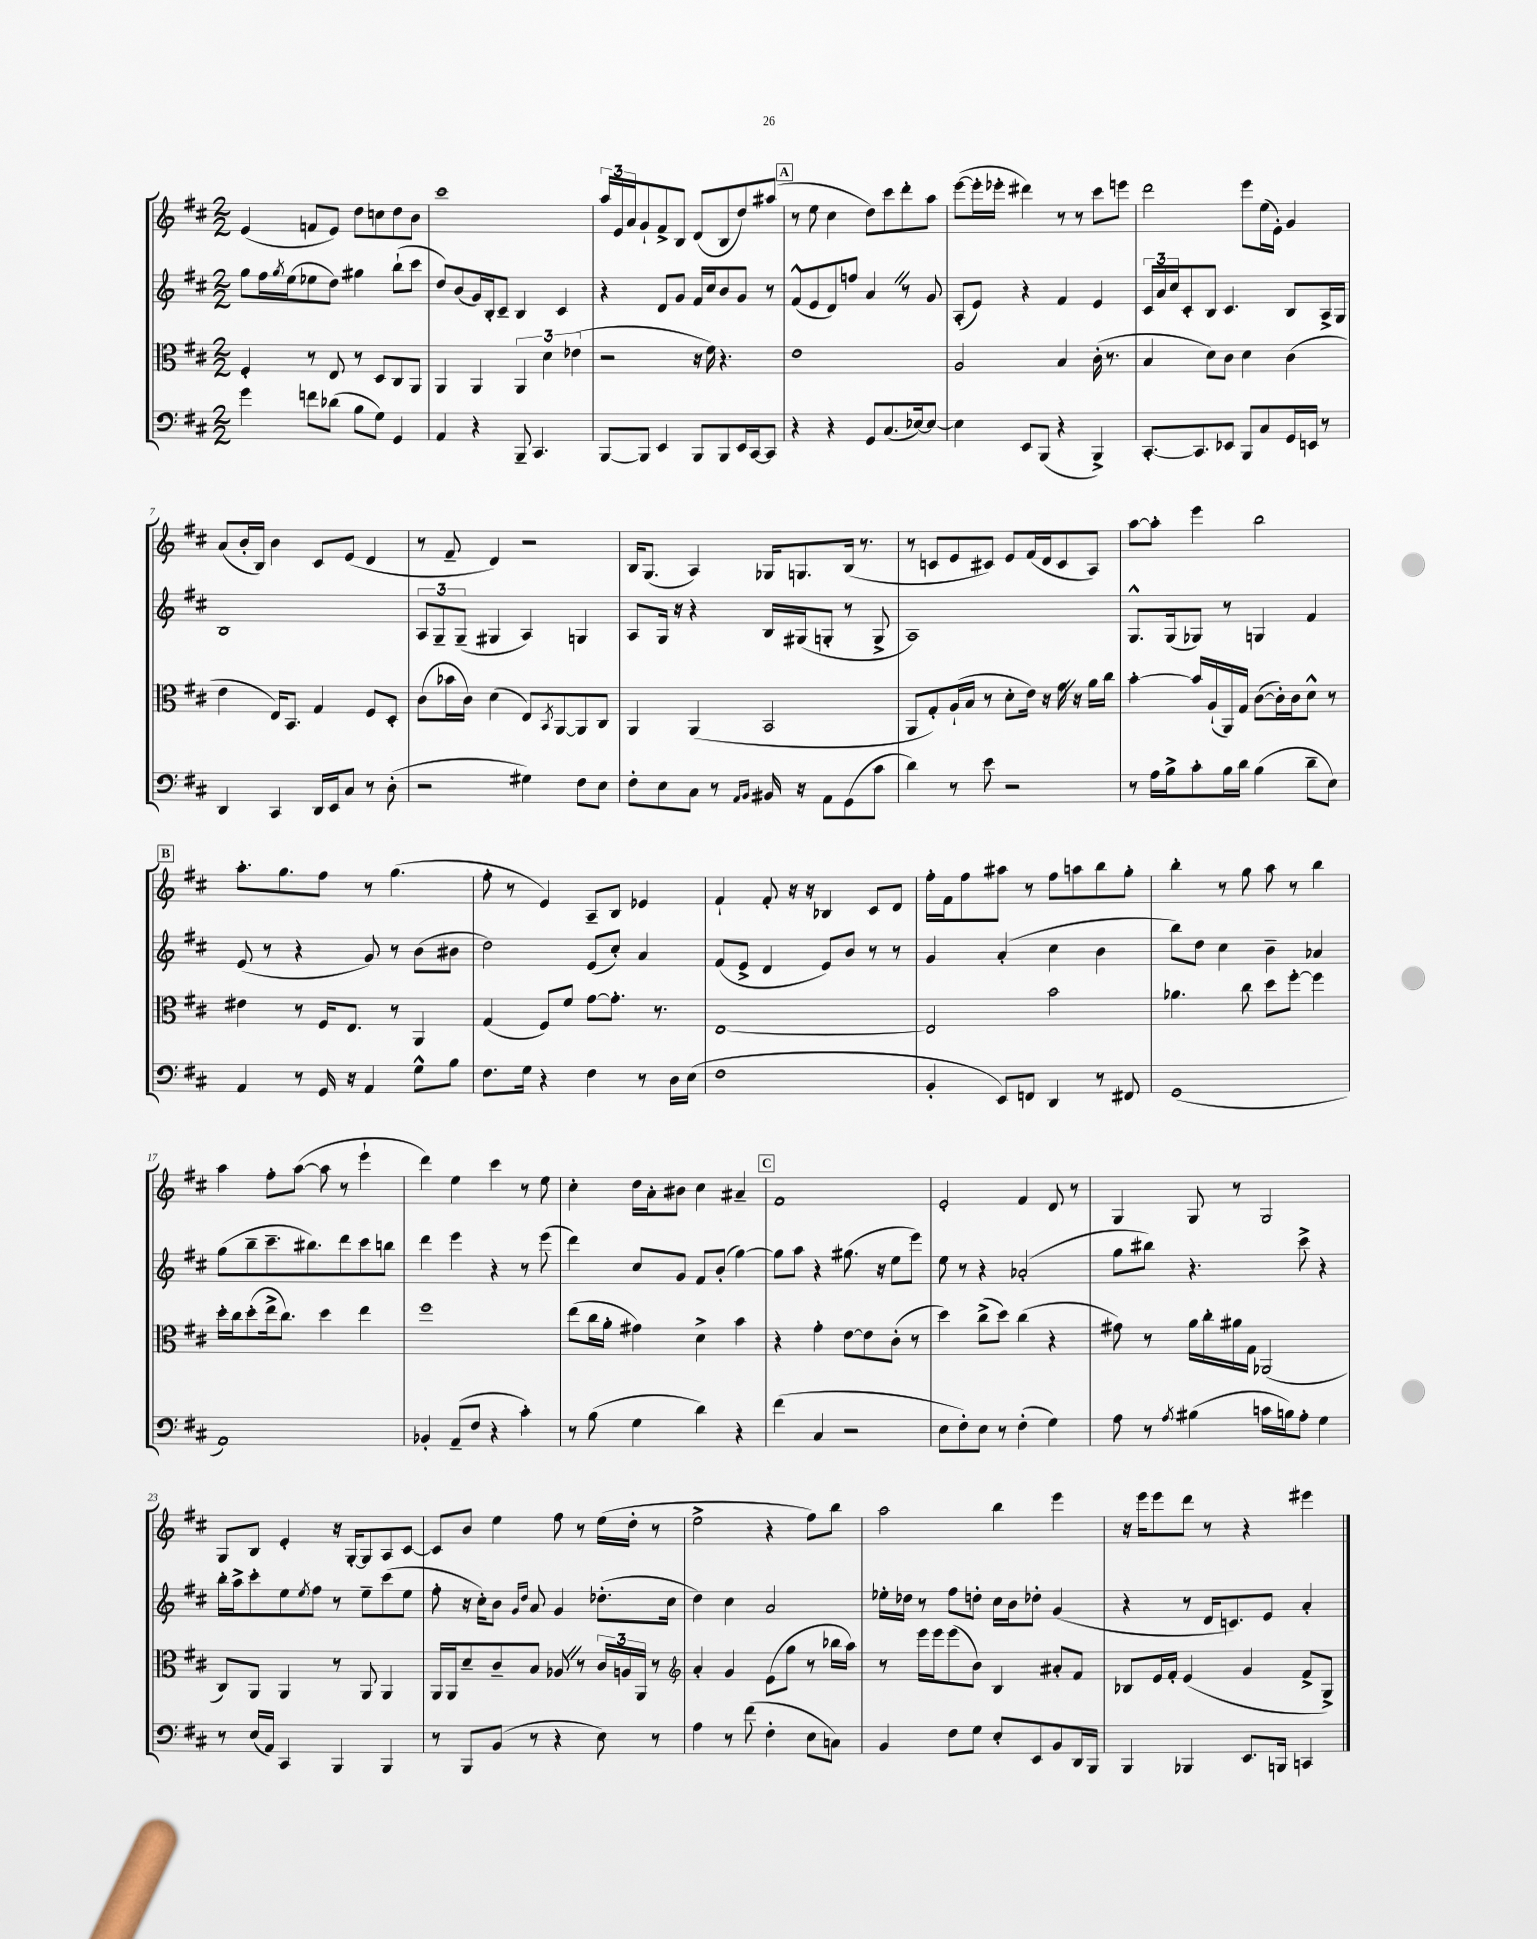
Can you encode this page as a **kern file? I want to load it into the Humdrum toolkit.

**kern	**kern	**kern	**kern
*staff4	*staff3	*staff2	*staff1
*clefF4	*clefC3	*clefG2	*clefG2
*k[f#c#]	*k[f#c#]	*k[f#c#]	*k[f#c#]
*M2/2	*M2/2	*M2/2	*M2/2
4g	4F#'	8gg	(4e
.	.	16ff#	.
.	.	8qgg	.
.	.	(16ee	.
8f	8r	8ee-	8f
(8d-	8E	8dd)	8e)
8B	8r	4gg#	8dd
8G)	8D	.	8cc
4GG	8C#	(8bb`	8dd
.	8AA	8ccc#	8b
=	=	=	=
4AA	4AA	8dd)	1ccc#
.	.	(8b	.
4r	4AA	16g)	.
.	.	16B'	.
.	.	8c#~	.
8BBB~	6AA	4B	.
4.CC#	.	.	.
.	6d	.	.
.	.	4c#	.
.	(6e-	.	.
=	=	=	=
[8BBB	2r	4r	24aa
.	.	.	24e
.	.	.	24a
8BBB]	.	.	8g`
4EE	.	8d	8f#^
.	.	8g	8B
8BBB	16r	16f#	(8d
.	16f#)	16cc#	.
8BBB	4.r	8b	8B
16EE	.	8g	8dd)
[16CC#	.	.	.
8CC#]	.	8r	(8aa#
=	=	=	=
4r	1e	(8f#^^	8r
.	.	8e	8ee
4r	.	8d)	4cc#
.	.	8ff	.
8GG	.	4a	8dd)
(8.C#	.	.	8ccc#
.	.	8r	8ddd'
[16E-)	.	.	.
8E-_	.	8g	8aa
=	=	=	=
4E-]	2A	(8A'	([8eee
.	.	8e)	16eee']
.	.	.	16eee-'
8EE	.	4r	4ddd#)
(8BBB	.	.	.
4r	4B	4f#	8r
.	.	.	8r
4BBB^)	(16c#'	4e	8ccc#
.	8.r	.	.
.	.	.	8eee
=	=	=	=
[8.CC#'	4B	24c#	2ddd
.	.	24a	.
.	.	24cc#	.
.	.	8c#'	.
8.CC#]	.	.	.
.	8d)	8B	.
8EE-	8c#	4.c#	.
8BBB	4d	.	8eee
8C#	.	.	(16ee
.	.	.	16e')
16GG	(4c#	8B	4g
16EE	.	.	.
8r	.	16A^	.
.	.	16G	.
=	=	=	=
4DD	4e	1B	(8a
.	.	.	16b'
.	.	.	16B)
4CC#	16E)	.	4b
.	8.BB	.	.
16DD	4G	.	8c#
16EE	.	.	.
8C#	.	.	(8e
8r	8F#	.	4d
(8D'	8D'	.	.
=	=	=	=
2r	(8c#	12A	8r
.	.	12G~	.
.	16b-	.	8f#~
.	.	(12G~	.
.	16c#)	.	.
.	(4d	4G#	4d)
4G#)	8E)	4A)	2r
.	8qBB	.	.
.	[8AA	.	.
8F#	8AA]	4G	.
8E	8C#	.	.
=	=	=	=
8F#'	4AA	8A	16B
.	.	.	(8.G
8E	.	16G	.
.	.	16r	.
8C#	(4AA	4r	4A)
8r	.	.	.
16qqAA	.	.	.
16qqBB	.	.	.
16BB#	2BB	16B	16G-
16r	.	(16G#	8.G
8AA	.	8G'	.
(8GG	.	8r	(16B
.	.	.	8.r
8c#	.	8G^	.
=	=	=	=
4d)	8AA	1A)	8r
.	8G')	.	8c
8r	(16A`	.	8e
.	16B	.	.
8e	8r	.	8c#)
2r	8d'	.	8e
.	16e)	.	(16f#
.	16r	.	16d
.	16g	.	8c#
.	16r	.	.
.	16a	.	8A)
.	16cc#	.	.
=	=	=	=
8r	[4b'	8.G^^	[8aa
16A	.	.	8aa']
16B^	.	(16G	.
8c#'	16b]	8G-)	4eee
.	(16A`	.	.
16B	16AA)	8r	.
16d	16G	.	.
(4B	([8c#	4G	2bb
.	16c#'])	.	.
.	16c#	.	.
8d~	8d^^	4f#	.
8E)	8r	.	.
=	=	=	=
4AA	4e#	(8e	8.aa'
.	.	8r	.
.	.	.	8.gg
8r	8r	4r	.
16GG	16F#	.	8ff#
16r	8.E	.	.
4AA	.	8g)	8r
.	8r	8r	(4.gg
8G^^	4AA	(8b	.
8B	.	8b#	.
=	=	=	=
8.F#	(4G	2dd)	8ff#'
.	.	.	8r
16G	.	.	.
4r	8F#)	.	4e)
.	8f#	.	.
4F#	[8g	(8e	8A~
.	8.g']	8cc#')	8B
8r	.	4a	4e-
.	8.r	.	.
16D	.	.	.
(16E	.	.	.
=	=	=	=
1F#	[1E	(8f#	4f#`
.	.	8e^	.
.	.	4d	8f#'
.	.	.	16r
.	.	.	16r
.	.	8e)	4B-
.	.	8b	.
.	.	8r	8c#
.	.	8r	8d
=	=	=	=
4BB'	2E]	4g	16ff#'
.	.	.	16f#
.	.	.	8ff#
8EE)	.	(4a'	8aa#
8FF	.	.	8r
4DD	2b	4cc#	8ff#
.	.	.	8aa
8r	.	4b	8bb
8FF#	.	.	8gg'
=	=	=	=
(1GG	4.a-	8bb)	4bb'
.	.	8dd	.
.	.	4cc#	8r
.	8cc#	.	8gg
.	8dd	4b~	8aa
.	[8ff#'	.	8r
.	4ff#]	4a-	4bb
=	=	=	=
1AA)	16dd'	(8gg	4aa
.	16cc#	.	.
.	(8dd'	8bb~	.
.	16ee^	8.ccc#~	8ff#'
.	8.cc#)	.	.
.	.	.	([8aa
.	.	8.bb#)	.
.	4dd	.	8aa]
.	.	8ddd	8r
.	4ee	8ccc#	4eee`
.	.	8bb	.
=	=	=	=
4BB-'	1ff#	4ddd	4ddd)
(8AA~	.	4eee	4ee
8F#	.	.	.
4r	.	4r	4ccc#
4c#')	.	8r	8r
.	.	(8eee	8ee
=	=	=	=
8r	(8ee	4ddd)	4cc#'
(8B	16cc#	.	.
.	16a'	.	.
4G	4g#)	8cc#	16dd
.	.	.	16a'
.	.	8g	8b#
4d)	4d^	8f#	4cc#
.	.	(8b'	.
4r	4b	[4gg)	4a#~
=	=	=	=
(4f#	4r	8gg]	1f#
.	.	8aa	.
4C#	4g'	4r	.
2r	[8e	(8.gg#	.
.	8e]	.	.
.	.	16r	.
.	(8c#'	8ee	.
.	8r	8eee)	.
=	=	=	=
8E	4dd)	8ee	2e'
8F#')	.	8r	.
8E	(8cc#^	4r	.
8r	8dd)	.	.
(4F#'	(4cc#	(2a-'	4f#
4G)	4r	.	8d
.	.	.	8r
=	=	=	=
8A	8g#)	8gg	4G
8r	8r	8bb#)	.
8qA	.	.	.
(4B#	16a	4.r	8G
.	16cc#'	.	.
.	16a#	.	8r
.	16G	.	.
16c	(2AA-	.	2G
16B)	.	.	.
8A'	.	8ccc#^	.
4G	.	4r	.
=	=	=	=
8r	8C#)	16bb'	8G
.	.	16aa^	.
(16E	8AA	8ccc#'	8B
16AA)	.	.	.
4CC#	4AA	8ee	4e'
.	.	8qee	.
.	.	8ff#	.
4BBB	8r	8r	16r
.	.	.	[16G'
.	8AA	8ee~	8G]
4BBB	4AA	(8ccc#	8A
.	.	8ee	[8c#
=	=	=	=
8r	16AA	8ff#'	8c#]
.	16AA	.	.
8BBB	8d~	16r	8b
.	.	16cc#')	.
(8BB	8c#~	8b	4ee
.	.	16qqg	.
.	.	16qqdd	.
8r	8B	8a	.
4r	8A-	4g	8ff#
.	8r	.	8r
8E)	24c#	(8.dd-'	(16ee
.	24A	.	.
.	.	.	16dd'
.	24AA	.	.
8r	8r	.	8r
.	.	16cc#	.
=	=	=	=
*	*clefG2	*	*
4A	4a'	4dd)	2ee^
8r	4g	4cc#	.
(8f#	.	.	.
4F#'	(8e	2a	4r
.	8gg	.	.
8E	8r	.	8ff#)
8C)	16bb-	.	8bb
.	16aa)	.	.
=	=	=	=
4BB	8r	16ee-'	2aa
.	.	16dd-	.
.	16eee	8r	.
.	16eee	.	.
8F#	(8eee	8ff#	.
8G	8b)	8dd'	.
8E'	4B	16cc#	4bb
.	.	16b	.
8EE	.	8dd-'	.
8BB	8a#'	(4g	4eee
16DD	8f#	.	.
16BBB	.	.	.
=	=	=	=
4BBB	8B-	4r	16r
.	.	.	16eee
.	16e	.	8eee
.	16f#'	.	.
4BBB-	(4e	8r	8ddd
.	.	16d	8r
.	.	8.c)	.
8.EE	4g	.	4r
.	.	8e	.
16BBB	.	.	.
4CC	8f#^	4a'	4eee#
.	8G^)	.	.
==	==	==	==
*-	*-	*-	*-
